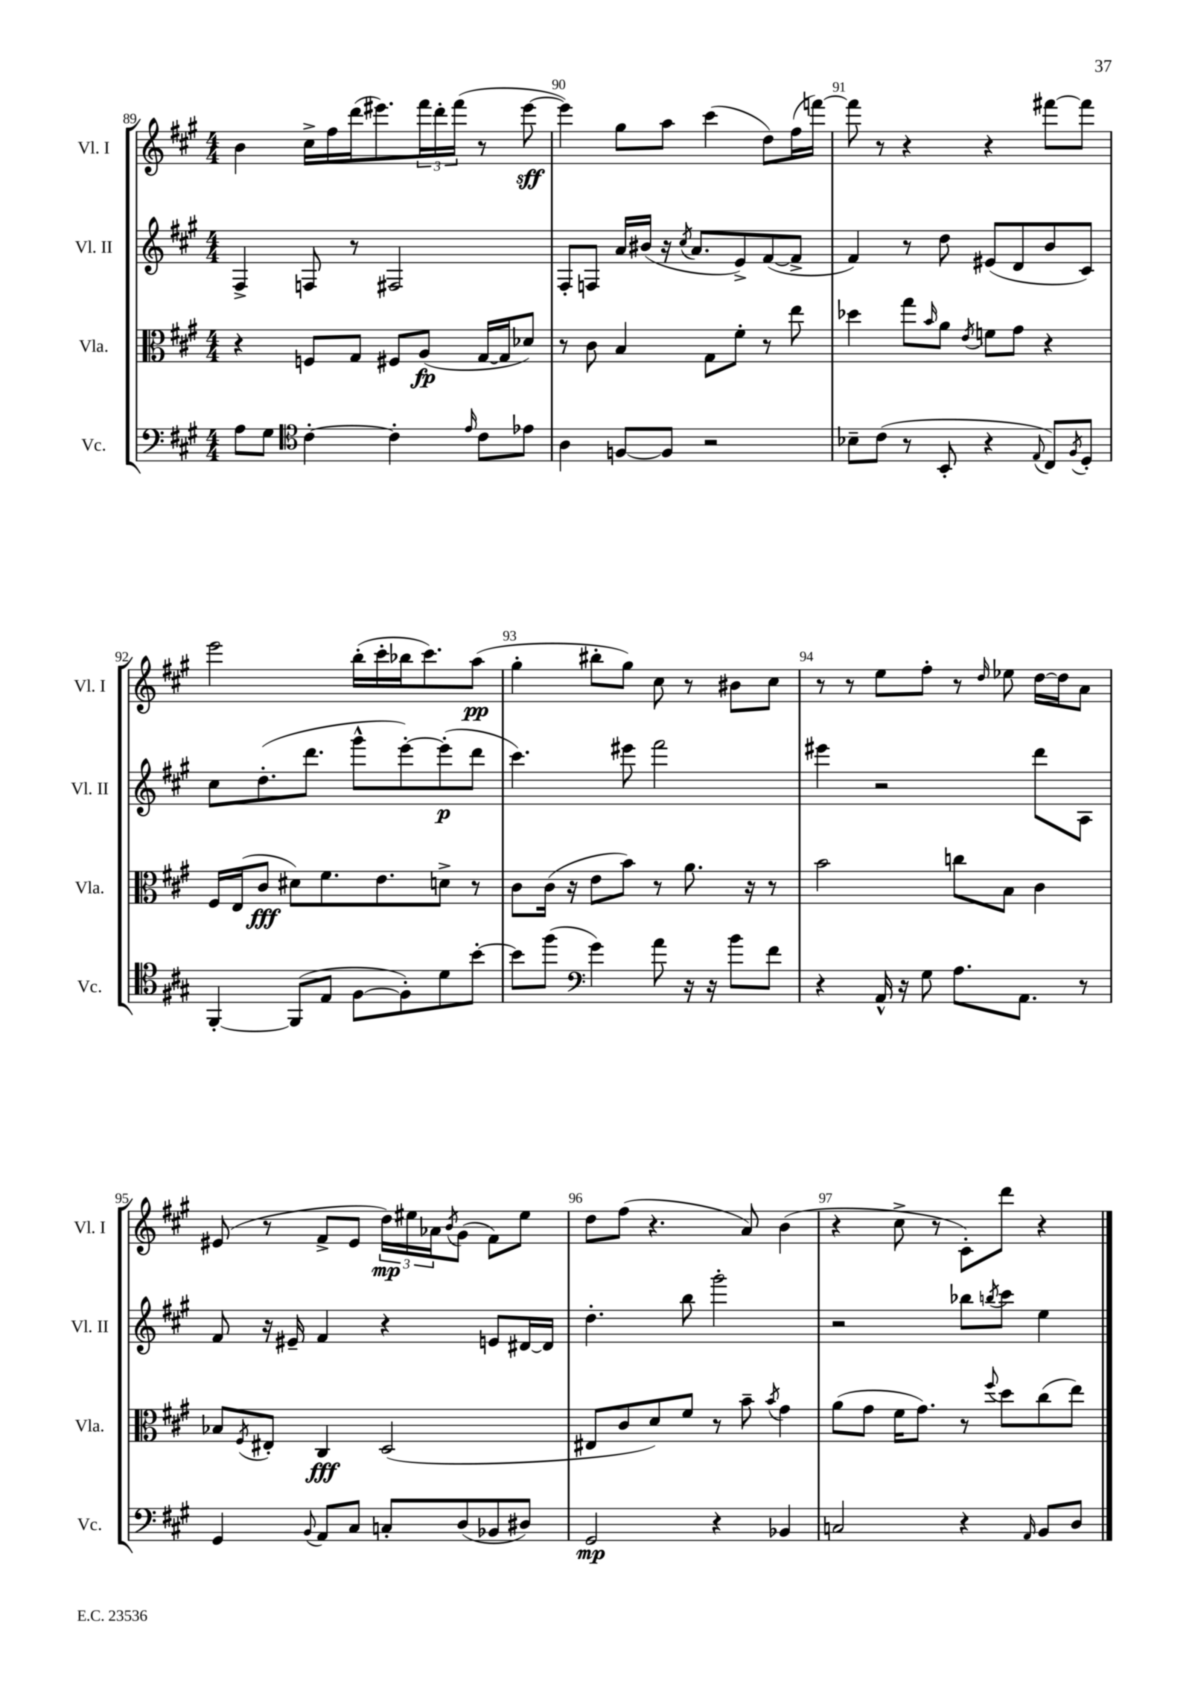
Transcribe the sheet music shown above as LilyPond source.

<<
\new StaffGroup <<
\new Staff = "s0" \with { instrumentName = "Vl. I" shortInstrumentName = "Vl. I" } {
    \clef treble \key a \major \numericTimeSignature \time 4/4
    b'4 cis''16-> fis''16 d'''16( eis'''8.) \tuplet 3/2 { fis'''16 d'''16-. fis'''16( } r8 eis'''8~\sff |
    eis'''4) gis''8 a''8 cis'''4( d''8) fis''16( f'''16~) |
    f'''8 r8 r4 r4 fis'''8~ fis'''8 |
    e'''2 b''16-.( cis'''16-. bes''16 cis'''8.) a''8\pp( |
    gis''4-. bis''8-. gis''8) cis''8 r8 bis'8 cis''8 |
    r8 r8 e''8 fis''8-. r8 \grace { d''16 } ees''8 d''16~ d''16 a'8 |
    eis'8( r8 fis'8-> eis'8 \tuplet 3/2 { d''16\mp) eis''16 aes'16 } \acciaccatura { b'8 } gis'8( fis'8) eis''8 |
    d''8 fis''8( r4. a'8) b'4( |
    r4 cis''8-> r8 cis'8-.) d'''8 r4 \bar "|." |
}
\new Staff = "s1" \with { instrumentName = "Vl. II" shortInstrumentName = "Vl. II" } {
    \clef treble \key a \major \numericTimeSignature \time 4/4
    fis4-> f8 r8 fis2 |
    fis8-. f8 a'16 bis'16( r16 \acciaccatura { cis''8 } a'8. e'8->) fis'8~( fis'8-> |
    fis'4) r8 d''8 eis'8( d'8 b'8 cis'8) |
    cis''8 d''8.-.( d'''8. gis'''8-^ e'''8~-.) e'''8-.\p( d'''8 |
    cis'''4.) eis'''8 fis'''2 |
    eis'''4 r2 d'''8 a8 |
    fis'8 r16 eis'16-- fis'4 r4 e'8 dis'16~ dis'16 |
    d''4.-. b''8 gis'''2-. |
    r2 bes''8 \acciaccatura { b''8 } cis'''8 e''4 \bar "|." |
}
\new Staff = "s2" \with { instrumentName = "Vla." shortInstrumentName = "Vla." } {
    \clef alto \key a \major \numericTimeSignature \time 4/4
    r4 f8 gis8 fis8 a8\fp( gis16~ gis16 des'8) |
    r8 cis'8 b4 gis8 fis'8-. r8 e''8 |
    des''4 gis''8 \grace { b'16 } a'8 \acciaccatura { e'8 } f'8 gis'8 r4 |
    fis16 e16( cis'8\fff dis'8) fis'8. e'8. d'8-> r8 |
    cis'8 cis'16( r16 e'8 b'8) r8 a'8. r16 r8 |
    b'2 c''8 b8 cis'4 |
    bes8 \acciaccatura { fis8 } eis8-. cis4\fff d2( |
    eis8 cis'8 d'8) fis'8 r8 b'8-- \acciaccatura { b'8 } gis'4 |
    a'8( gis'8 fis'16 gis'8.) r8 \appoggiatura { fis''8 } d''8 cis''8( e''8) \bar "|." |
}
\new Staff = "s3" \with { instrumentName = "Vc." shortInstrumentName = "Vc." } {
    \clef bass \key a \major \numericTimeSignature \time 4/4
    a8 gis8 \clef tenor cis'4~-. cis'4-. \grace { e'16 } cis'8 ees'8 |
    a4 f8~ f8 r2 |
    bes8-- cis'8( r8 b,8-. r4 \appoggiatura { e8 } cis8) \acciaccatura { fis8 } d8-. |
    fis,4~-. fis,8( e8 fis8~ fis8-.) d'8 b'8~-. |
    b'8 fis''8( \clef bass gis'4) a'8 r16 r16 b'8 fis'8 |
    r4 a,16-^ r16 gis8 a8. a,8. r8 |
    gis,4 \appoggiatura { b,8 } a,8 cis8 c8-. d8( bes,8 dis8) |
    gis,2\mp r4 bes,4 |
    c2 r4 \grace { a,16 } b,8 d8 \bar "|." |
}
>>
>>
\layout { \context { \Score currentBarNumber = #89 \override BarNumber.break-visibility = ##(#f #t #t) barNumberVisibility = #all-bar-numbers-visible } }
